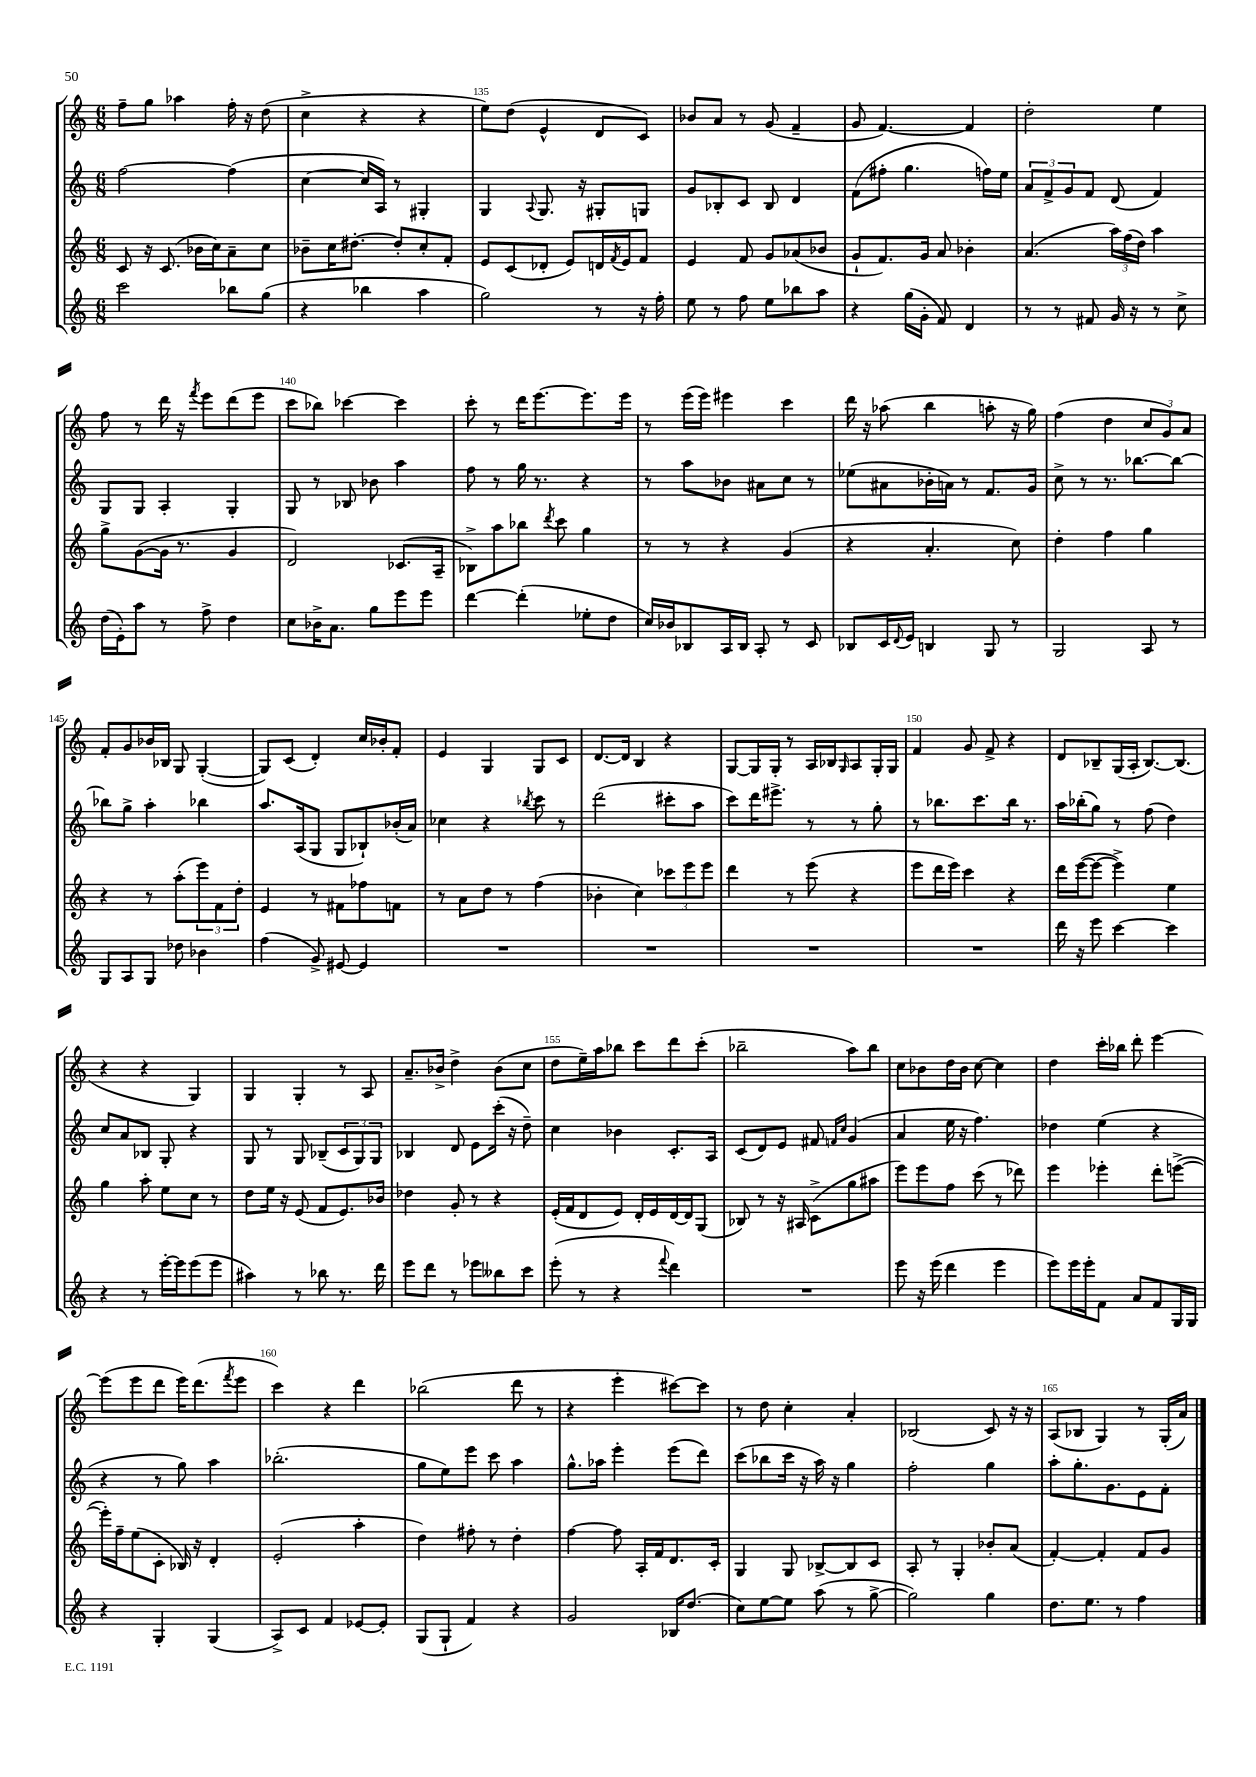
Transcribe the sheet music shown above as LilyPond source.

<<
\new StaffGroup <<
\new Staff = "s0" {
    \clef treble \key c \major \numericTimeSignature \time 6/8
    f''8-- g''8 aes''4 f''16-. r16 d''8( |
    c''4-> r4 r4 |
    e''8) d''8( e'4-^ d'8 c'8) |
    bes'8 a'8 r8 g'8( f'4-- |
    g'8 f'4.~) f'4 |
    d''2-. e''4 |
    f''8 r8 d'''16 r16 \acciaccatura { f'''8 } e'''8 d'''8( e'''8 |
    c'''8 bes''8) ces'''4~ ces'''4 |
    c'''8-. r8 d'''16 e'''8.~ e'''8. e'''16 |
    r8 e'''16( e'''16) eis'''4 c'''4 |
    d'''16 r16 aes''8( b''4 a''8-. r16 g''16) |
    f''4( d''4 \tuplet 3/2 { c''8 g'8) a'8 } |
    f'8-. g'8 bes'16 bes16 g8 g4~-.( |
    g8) c'8( d'4-.) c''16 bes'16-. f'8-. |
    e'4 g4 g8 c'8 |
    d'8.~ d'16 b4 r4 |
    g8~ g16 g16-. r8 a16 bes16 \grace { g16 } a8 g16-. g16 |
    f'4 g'8 f'8-> r4 |
    d'8 bes8-- g16( a16-. bes8.~) bes8.( |
    r4 r4 g4) |
    g4 g4-. r8 a8 |
    a'8.-- bes'16-> d''4-> bes'8( c''8 |
    d''8 e''16--) a''16 bes''8 c'''8 d'''8 c'''8-.( |
    bes''2-- a''8) bes''8 |
    c''8 bes'8 d''16 bes'16 c''8~ c''4 |
    d''4 c'''16-. bes''16 d'''8-. e'''4~ |
    e'''8( e'''8 d'''8 e'''16) d'''8.( \acciaccatura { f'''8 } e'''8 |
    c'''4) r4 d'''4 |
    bes''2( d'''8 r8 |
    r4 e'''4-. cis'''8~) cis'''8 |
    r8 d''8 c''4-. a'4-. |
    bes2( c'8) r16 r16 |
    a8( bes8 g4) r8 g16-.( a'16) \bar "|." |
}
\new Staff = "s1" {
    \clef treble \key c \major \numericTimeSignature \time 6/8
    f''2~ f''4( |
    c''4~ c''16 a16) r8 gis4-. |
    g4 \appoggiatura { a8 } g8. r16 gis8-. g8 |
    g'8 bes8-. c'8 bes8 d'4 |
    f'8( fis''8-. g''4. f''16) e''16 |
    \tuplet 3/2 { a'8 f'8-> g'8 } f'8 d'8( f'4) |
    g8 g8 a4-. g4-. |
    g8 r8 bes8 bes'8 a''4 |
    f''8 r8 g''16 r8. r4 |
    r8 a''8 bes'8 ais'8 c''8 r8 |
    ees''8( ais'8 bes'16-. a'16) r8 f'8. g'16 |
    c''8-> r8 r8. bes''8.~ bes''8~ |
    bes''8 g''8-> a''4-. bes''4 |
    a''8. a16( g8 g8 bes8-!) bes'16-.( a'16) |
    ces''4 r4 \acciaccatura { bes''8 } c'''8 r8 |
    d'''2( cis'''8-. a''8 |
    c'''8) d'''16 eis'''8.-> r8 r8 g''8-. |
    r8 bes''8. c'''8. bes''16 r8. |
    a''16 bes''16-.( g''8) r8 f''8( d''4) |
    c''8 a'8 bes8 g8-. r4 |
    g8 r8 g8 bes8--( \tuplet 3/2 { c'8 g8) g8 } |
    bes4 d'8 e'8 c'''16-.( r16 d''8--) |
    c''4 bes'4 c'8.-. a16 |
    c'8( d'8) e'8 fis'8 \grace { f'16 c''16 } g'4( |
    a'4 e''16 r16 f''4.) |
    des''4 e''4( r4 |
    r4 r8 g''8) a''4 |
    bes''2.-.( |
    g''8 e''8) e'''8 c'''8 a''4 |
    g''8.-^ aes''16 e'''4-. e'''8( d'''8) |
    c'''8( bes''8 c'''16 r16 a''16) r16 g''4 |
    f''2-. g''4 |
    a''8-. g''8.-. g'8. e'8 f'8-. \bar "|." |
}
\new Staff = "s2" {
    \clef treble \key c \major \numericTimeSignature \time 6/8
    c'8 r16 c'8.( bes'16 c''16) a'8-- c''8 |
    bes'8-- c''16 dis''8.~-. dis''8-. c''8-. f'8-. |
    e'8 c'8( des'8-. e'8) d'16 \acciaccatura { f'8 } e'16 f'8 |
    e'4 f'8 g'8 aes'8( bes'8 |
    g'8-! f'8.) g'16 a'8 bes'4-. |
    a'4.( \tuplet 3/2 { a''16) f''16( d''16) } a''4 |
    g''8-> g'8~( g'16 r8. g'4 |
    d'2) ces'8.( a16-- |
    bes8->) a''8 bes''8 \acciaccatura { d'''8 } c'''8 g''4 |
    r8 r8 r4 g'4( |
    r4 a'4.-. c''8) |
    d''4-. f''4 g''4 |
    r4 r8 a''8-.( \tuplet 3/2 { e'''8) f'8 d''8-. } |
    e'4 r8 fis'8 fes''8 f'8 |
    r8 a'8 d''8 r8 f''4( |
    bes'4-. c''4) \tuplet 3/2 { ces'''8 e'''8 e'''8 } |
    d'''4 r8 e'''8( r4 |
    e'''8 d'''16 e'''16) c'''4 r4 |
    d'''16 e'''16~( e'''8~ e'''4->) e''4 |
    g''4 a''8-. e''8 c''8 r8 |
    d''8 e''16 r16 e'8( f'8 e'8.) bes'16 |
    des''4 g'8-. r8 r4 |
    e'16-.( f'16 d'8 e'8) d'16-. e'16 d'16~ d'16 g8( |
    bes8) r8 r16 ais16 c'8->( g''8 ais''8 |
    e'''8) e'''8 f''8 c'''8( r8 des'''8) |
    e'''4 ees'''4-. d'''8-. e'''8~->( |
    e'''16-.) f''16-- e''8( c'8-. bes16) r16 d'4-. |
    e'2-.( a''4-. |
    d''4) fis''8-. r8 d''4-. |
    f''4~ f''8 a16-. f'16 d'8. c'16-. |
    g4 g8 bes8~-> bes8 c'8 |
    a8-. r8 g4-. bes'8-. a'8( |
    f'4~-.) f'4-. f'8 g'8 \bar "|." |
}
\new Staff = "s3" {
    \clef treble \key c \major \numericTimeSignature \time 6/8
    c'''2 bes''8 g''8( |
    r4 bes''4 a''4 |
    g''2) r8 r16 f''16-. |
    e''8 r8 f''8 e''8 bes''8 a''8 |
    r4 g''16( g'16-. f'8) d'4 |
    r8 r8 fis'8 g'16 r16 r8 c''8-> |
    d''16( e'16-.) a''8 r8 f''8-> d''4 |
    c''8 bes'16-> a'8. g''8 e'''8 e'''8 |
    d'''4~ d'''4-.( ees''8-. d''8 |
    c''16) bes'16 bes8 a16 bes16 a8-. r8 c'8 |
    bes8 c'16 \appoggiatura { d'8 } e'16 b4 g8 r8 |
    g2 a8 r8 |
    g8 a8 g8 des''8 bes'4 |
    f''4( g'8->) eis'8~ eis'4 |
    R2. |
    R2. |
    R2. |
    R2. |
    d'''16 r16 e'''8 c'''4~ c'''4 |
    r4 r8 e'''16~-. e'''16 e'''8( e'''8 |
    ais''4) r8 bes''8 r8. d'''16 |
    e'''8 d'''8 r8 ees'''8 beses''8 c'''8 |
    e'''8-.( r8 r4 \appoggiatura { f'''8 } d'''4) |
    R2. |
    e'''8 r16 e'''16( d'''4 e'''4 |
    e'''8) e'''16 e'''16-. f'8 a'8 f'8 g16 g16 |
    r4 g4-. g4( |
    a8->) c'8 f'4 ees'8~ ees'8-. |
    g8( g8-! f'4) r4 |
    g'2 bes16 d''8.( |
    c''8) e''8~ e''8 a''8( r8 g''8~-> |
    g''2) g''4 |
    d''8. e''8. r8 f''4 \bar "|." |
}
>>
>>
\layout { \context { \Score currentBarNumber = #133 \override BarNumber.break-visibility = ##(#f #t #t) barNumberVisibility = #(every-nth-bar-number-visible 5) } }
